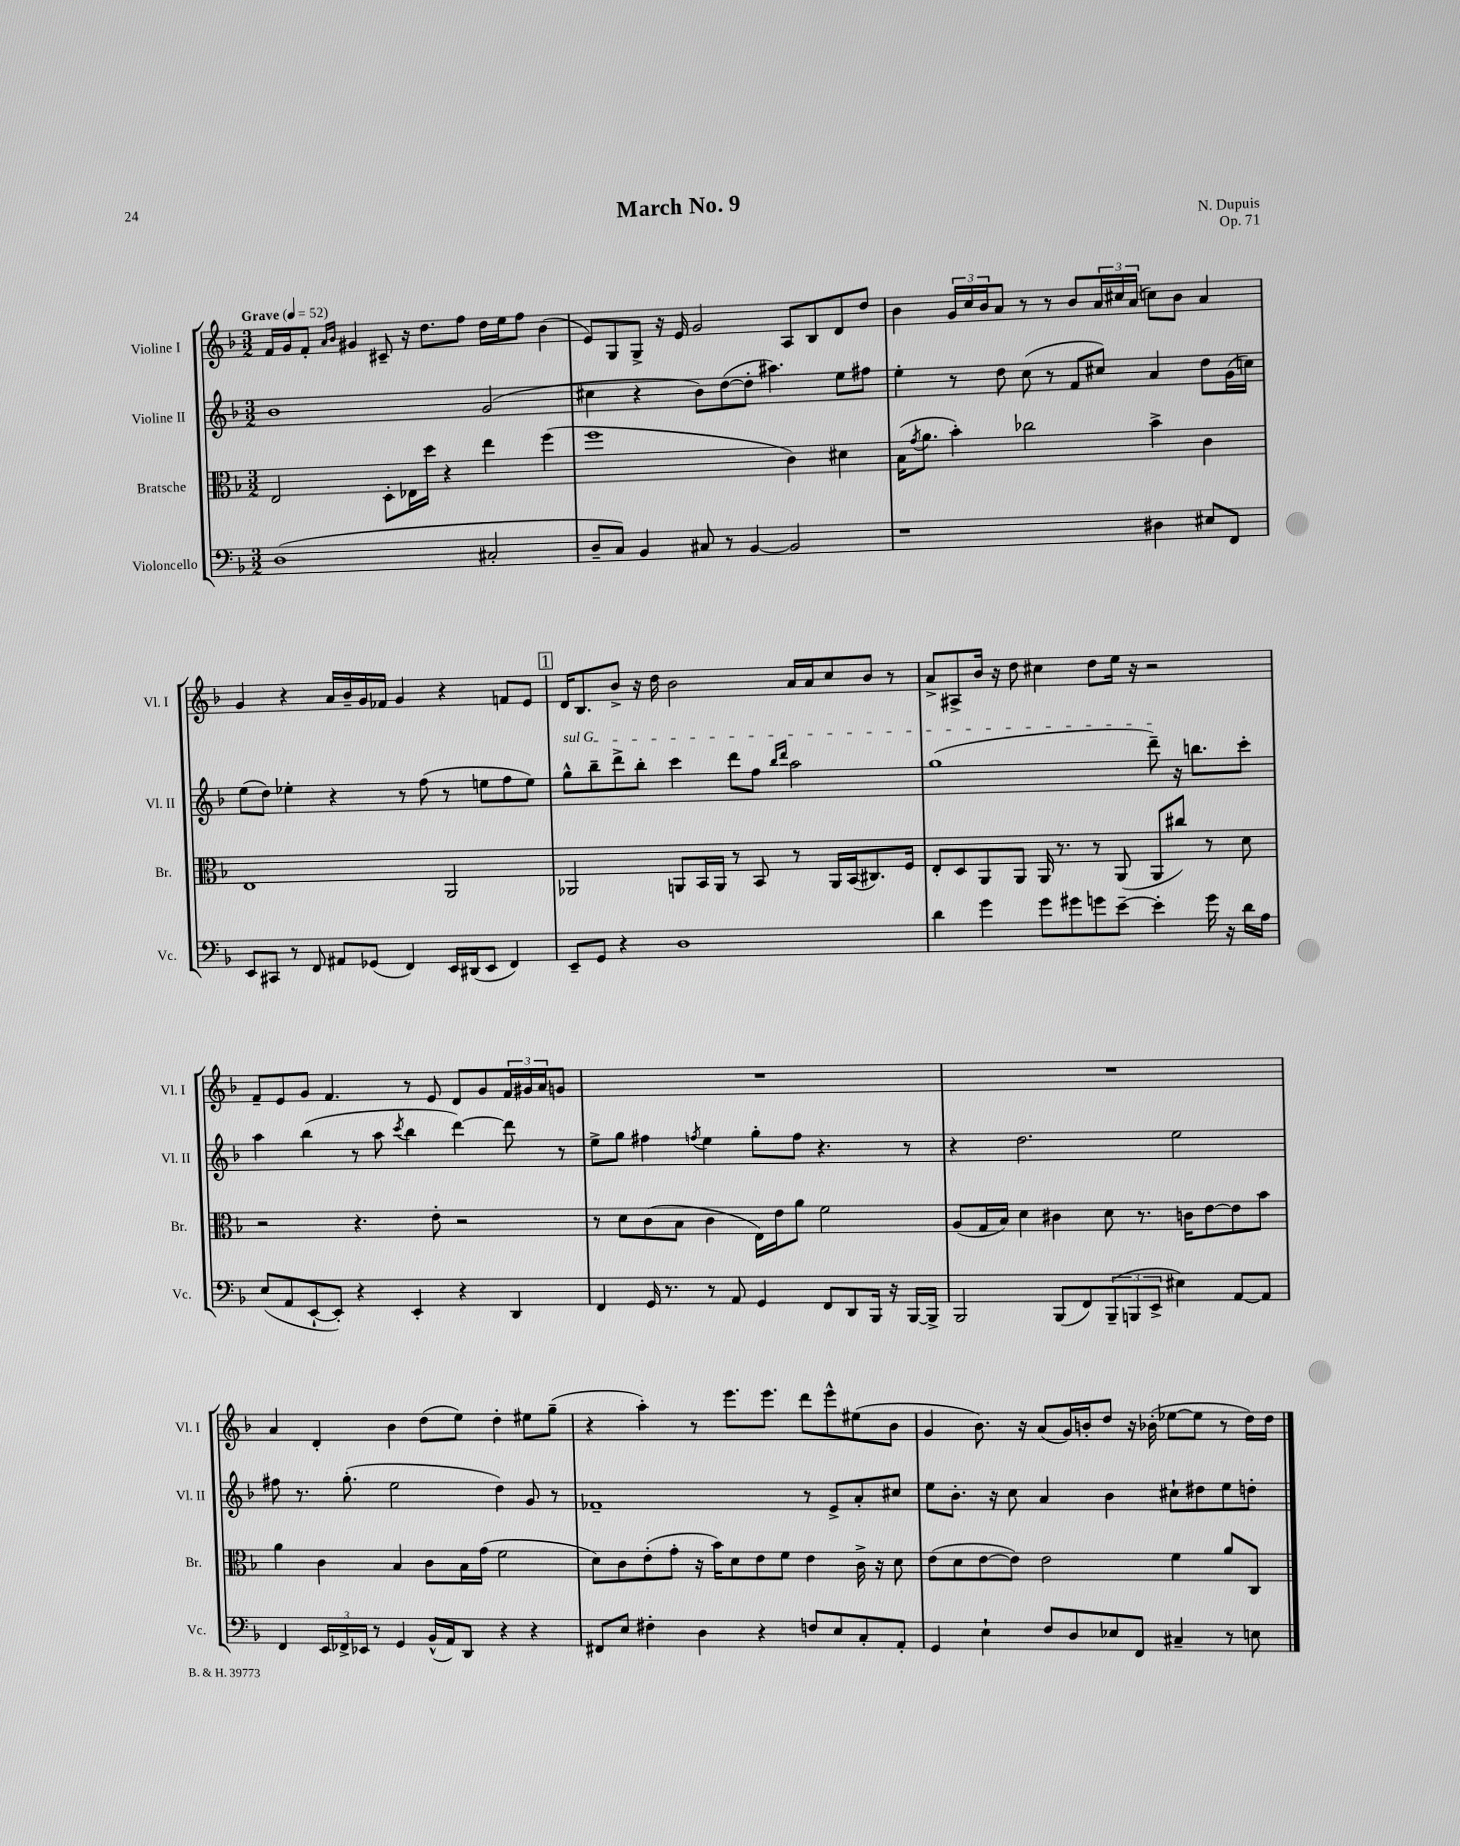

**kern	**kern	**kern	**kern
*staff4	*staff3	*staff2	*staff1
*clefF4	*clefC3	*clefG2	*clefG2
*k[b-]	*k[b-]	*k[b-]	*k[b-]
*M3/2	*M3/2	*M3/2	*M3/2
*MM52	*MM52	*MM52	*MM52
(1D	2E	1b-	16f
.	.	.	16g
.	.	.	8f'
.	.	.	16qqa
.	.	.	16qqb-
.	.	.	4g#
.	8D'	.	8c#~
.	16E-	.	16r
.	16dd	.	8.dd
.	4r	.	.
.	.	.	8ff
2C#'	4ee	(2g	16dd
.	.	.	16ee
.	.	.	8ff
.	(4ff	.	(4b-
=	=	=	=
8D~	1ff	4cc#	8e)
8C)	.	.	8G
4BB-	.	4r	8G^
.	.	.	16r
.	.	.	16e
8C#	.	8b-)	2g
8r	.	([8dd	.
[4BB-	.	8dd']	.
.	.	4.aa#)	.
2BB-]	4c)	.	8A
.	.	.	8B-
.	4d#	8ee	8d
.	.	8ff#	8dd
=	=	=	=
1r	(16B-	4ee'	4b-
.	8qg	.	.
.	8.a	.	.
.	4b-')	8r	24g
.	.	.	24cc
.	.	.	24b-
.	.	8dd	8a
.	2cc-	(8cc	8r
.	.	8r	8r
.	.	8f	8b-
.	.	8cc#)	24a
.	.	.	24cc#
.	.	.	(24a
4D#	4b-^	4a	8cc)
.	.	.	8b-
8E#	4c	8dd	4a
8FF	.	(16g	.
.	.	16cc)	.
=	=	=	=
8EE	1E	(8ee	4g
8CC#	.	8dd)	.
8r	.	4ee-'	4r
8FF	.	.	.
8AA#	.	4r	16a
.	.	.	16b-~
(8GG-	.	.	16g
.	.	.	16f-
4FF)	.	8r	4g
.	.	(8ff	.
16EE	2AA	8r	4r
(16DD#	.	.	.
8EE	.	8ee	.
4FF)	.	8ff	8f
.	.	8ee)	8e
=	=	=	=
8EE~	2AA-	8gg^^	16d
.	.	.	8.B-
8GG	.	8bb-~	.
4r	.	8ddd^	8b-^
.	.	8bb-'	16r
.	.	.	16dd
1D	8AA	4ccc	2b-
.	16BB-	.	.
.	16AA	.	.
.	8r	8ddd	.
.	8BB-	8ff	.
.	.	16qqbb-	.
.	.	16qqddd	.
.	8r	2aa	16a
.	.	.	16a
.	16AA	.	8cc
.	(16BB-	.	.
.	8.C#)	.	8b-
.	.	.	8r
.	16F	.	.
=	=	=	=
4d	8E'	(1gg	8a^
.	8D	.	8A#^
4g	8AA	.	16b-
.	.	.	16r
.	8AA	.	8dd
8g	16AA	.	4cc#
.	8.r	.	.
8g#	.	.	.
8g	8r	.	8dd
[8e~	(8AA	.	16ee
.	.	.	16r
4e']	8AA	8ddd~)	2r
.	8cc#)	16r	.
.	.	8.bb	.
16g	8r	.	.
16r	.	.	.
16d	8d	8ccc'	.
16A	.	.	.
=	=	=	=
(8E	2r	4aa	8f~
8AA	.	.	8e
[8EE`	.	(4bb-	8g
8EE'])	.	.	4.f
4r	4.r	8r	.
.	.	8aa	.
.	.	8qccc	.
4EE'	.	4bb-	8r
.	8e'	.	8e
4r	2r	[4ddd)	8d
.	.	.	8g
4DD	.	8ddd]	24f
.	.	.	24g#
.	.	.	24a
.	.	8r	8g
=	=	=	=
4FF	8r	8ee^	1.r
.	8d	8gg	.
16GG	(8c	4ff#	.
8.r	.	.	.
.	8B-	.	.
.	.	8qff	.
8r	4c	4ee	.
8AA	.	.	.
4GG	16E)	8gg'	.
.	16e	.	.
.	8a	8ff	.
8FF	2f	4.r	.
8DD	.	.	.
16BBB-	.	.	.
16r	.	.	.
[16BBB-	.	8r	.
16BBB-^]	.	.	.
=	=	=	=
2BBB-	(8A	4r	1.r
.	16G	.	.
.	16B-)	.	.
.	4d	2.dd	.
(8BBB-	4c#	.	.
8FF)	.	.	.
(12BBB-~	8d	.	.
12BBB	.	.	.
.	8.r	.	.
12EE^	.	.	.
4E#)	.	2ee	.
.	16c	.	.
.	[8e	.	.
[8AA	8e]	.	.
8AA]	8b-	.	.
=	=	=	=
4FF	4a	8ff#	4a
.	.	8.r	.
24EE	4c	.	4d'
24FF-^	.	.	.
.	.	(8.gg'	.
24EE-	.	.	.
8r	.	.	.
4GG	4B-	2ee	4b-
(16BB-^^	8c	.	(8dd
16AA)	.	.	.
8DD	16B-	.	8ee)
.	(16g	.	.
4r	2f	4dd)	4dd'
4r	.	8g	8ee#
.	.	8r	(8gg~
=	=	=	=
8FF#	8d)	1f-~	4r
8E	8c	.	.
4F#'	(8e'	.	4aa')
.	8g'	.	.
4D	16r	.	8r
.	16b-)	.	.
.	8d	.	8.eee
4r	8e	.	.
.	.	.	8.eee
.	8f	.	.
8F	4e	8r	8ddd
8E	.	8e^	8eee^^
8C'	16c^	8a'	(8ee#
.	16r	.	.
8AA'	8d	8cc#	8b-
=	=	=	=
4GG	(8e	8ee	4g
.	8d	8.b-'	.
4E`	[8e	.	8.b-)
.	.	16r	.
.	8e])	8cc	.
.	.	.	16r
8F	2e	4a	(8a
8D	.	.	16g)
.	.	.	16b'
8E-	.	4b-	8dd
8FF	.	.	16r
.	.	.	(16b-'
4C#~	4f	8cc#`	[8ee-
.	.	8dd#	8ee-]
8r	8a	8ee	8r
8E	8C	8dd'	16dd)
.	.	.	16dd
==	==	==	==
*-	*-	*-	*-
